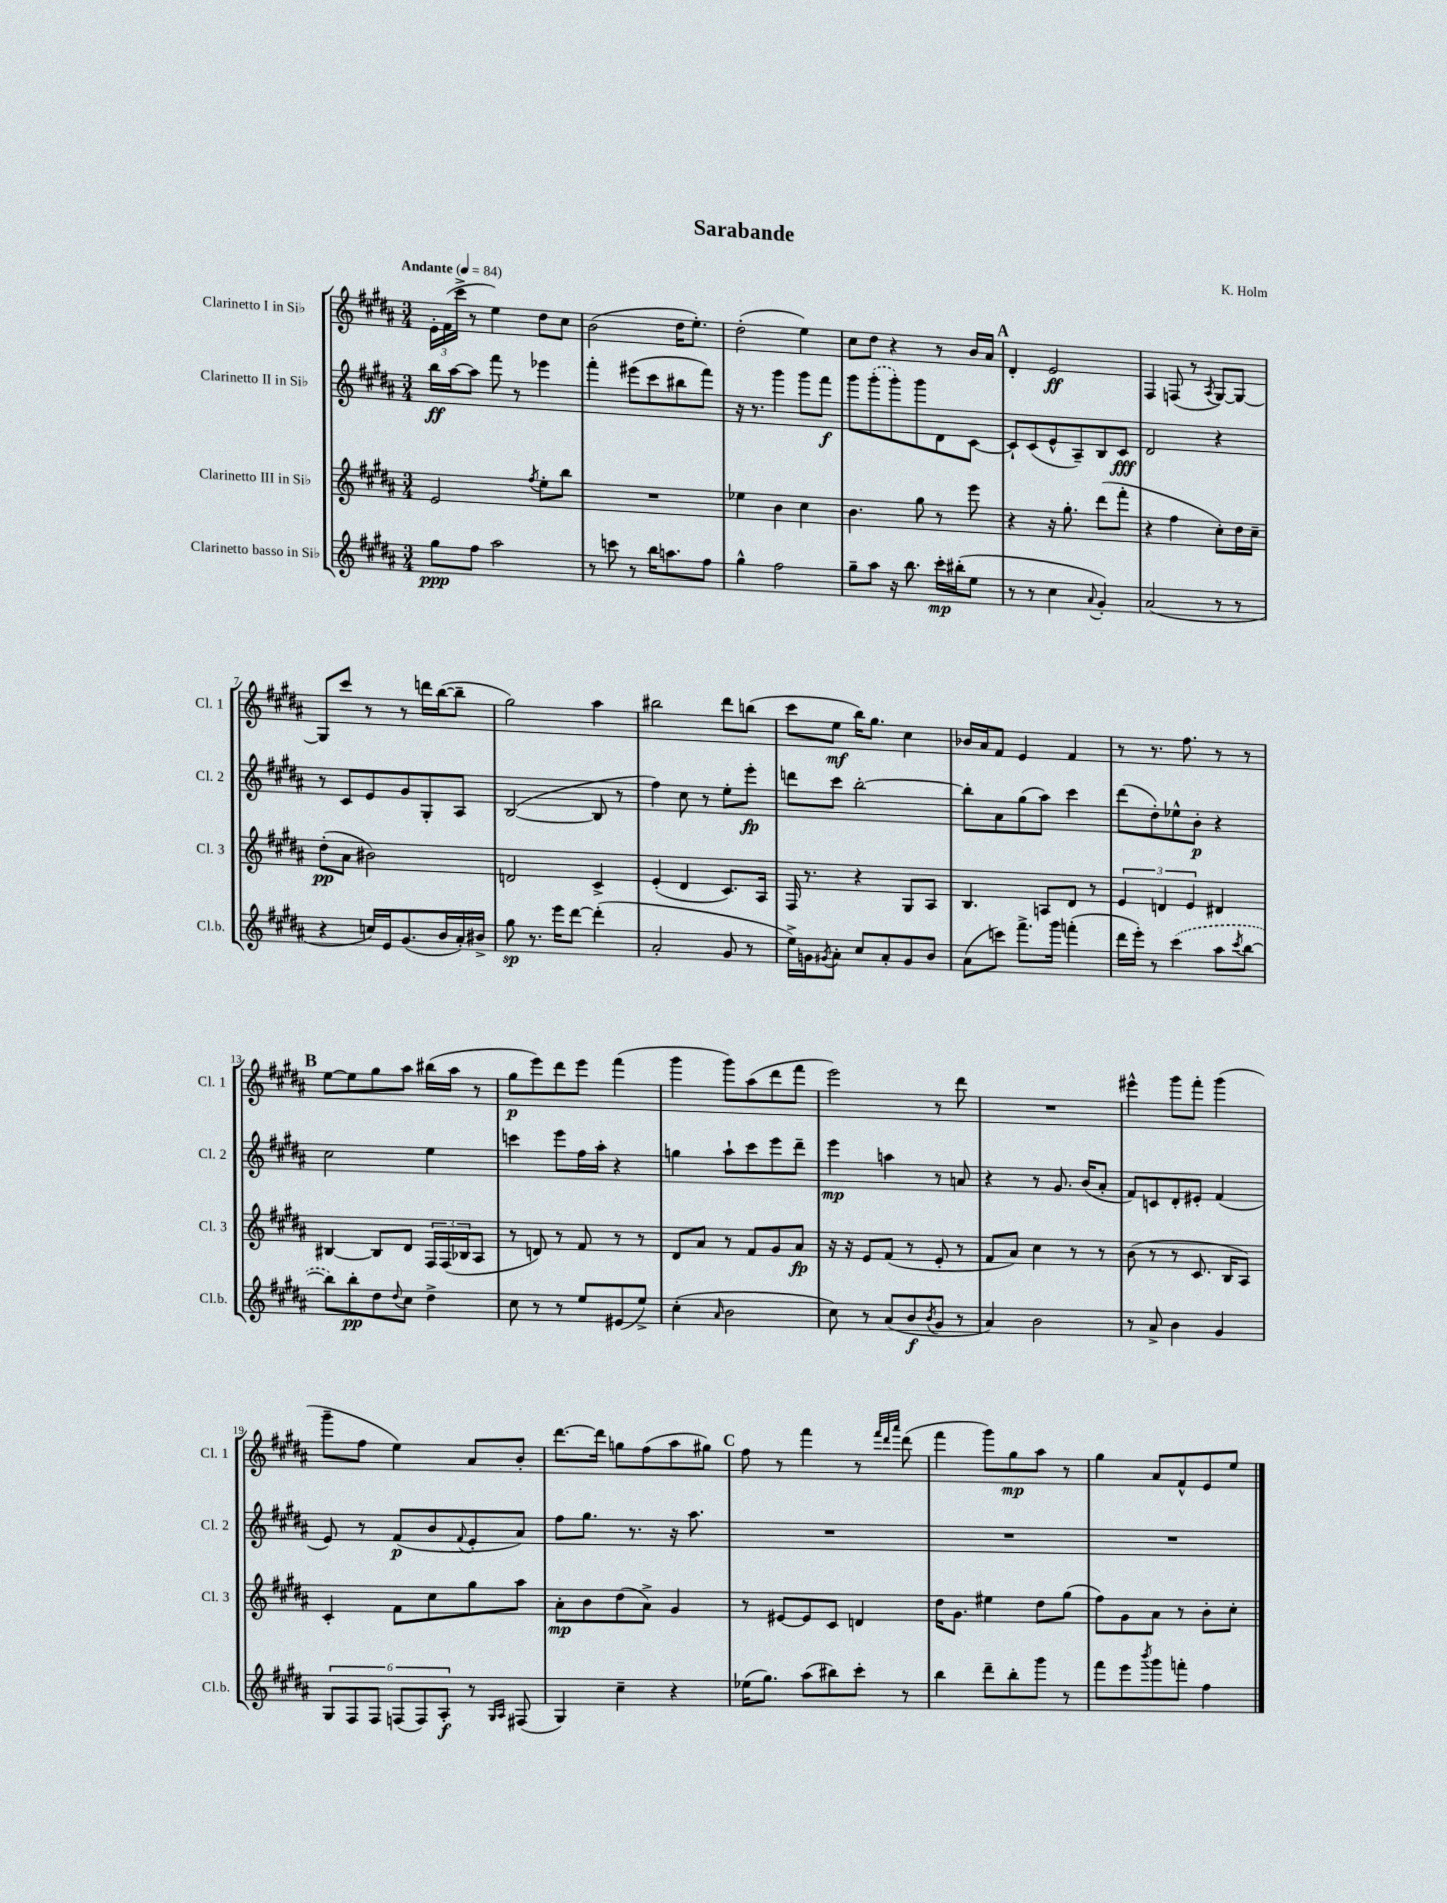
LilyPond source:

\header { title = "Sarabande" composer = "K. Holm" }
<<
\new StaffGroup <<
\new Staff = "s0" \with { instrumentName = "Clarinetto I in Sib" shortInstrumentName = "Cl. 1" } {
    \clef treble \key b \major \numericTimeSignature \time 3/4 \tempo "Andante" 4 = 84
    \tuplet 3/2 { e'16-. fis'16( cis'''16-> } r8 e''4) dis''8 cis''8 |
    b'2( dis''16 e''8.-.) |
    dis''2-.( e''4) |
    cis''8 dis''8 r4 r8 b'16 ais'16 |
    \mark \markup { \bold "A" } dis'4-. e'2\ff |
    fis4 f8( r8 \acciaccatura { ais8 } gis8~) gis8~ |
    gis8 cis'''8 r8 r8 d'''16 b''16~( b''8-- |
    gis''2) ais''4 |
    bis''2 dis'''8 b''8( |
    cis'''8 e''8\mf b''16) gis''8. cis''4 |
    bes'16 ais'16 fis'8 e'4 fis'4 |
    r8 r8. fis''8. r8 r8 |
    \mark \markup { \bold "B" } e''8~ e''8 gis''8 ais''8 bis''16( ais''16 r8 |
    gis''8\p e'''8) dis'''8 e'''8 fis'''4( |
    gis'''4 gis'''8) ais''8( dis'''8 fis'''8 |
    e'''2) r8 dis'''8 |
    R2. |
    eis'''4-^ gis'''8 fis'''8-. gis'''4( |
    gis'''8-- fis''8 e''4) ais'8 b'8-. |
    dis'''8.~ dis'''16 g''8 fis''8( ais''8 gis''8) |
    \mark \markup { \bold "C" } fis''8 r8 fis'''4 r8 \grace { fis'''32 dis'''32 ais'''32 } dis'''8( |
    fis'''4 gis'''8) gis''8\mp ais''8 r8 |
    gis''4 ais'8 fis'8-^ e'8 e''8 \bar "|." |
}
\new Staff = "s1" \with { instrumentName = "Clarinetto II in Sib" shortInstrumentName = "Cl. 2" } {
    \clef treble \key b \major \numericTimeSignature \time 3/4
    b''16\ff ais''16~ ais''8 fis'''8 r8 ees'''4 |
    fis'''4-. eis'''8( cis'''8 bis''8 fis'''8) |
    r16 r8. gis'''4 gis'''8 fis'''8\f |
    gis'''8 \once \slurDashed gis'''8-.( gis'''8-.) gis'''8 dis'8 cis'8~ |
    \mark \markup { \bold "A" } cis'8-! cis'8( e'8-^ ais8--) b8 cis'8\fff |
    dis'2 r4 |
    r8 cis'8 e'8 gis'8 gis8-. ais8 |
    b2~( b8 r8 |
    fis''4) cis''8 r8 e''8-. e'''8-.\fp |
    d'''8 cis'''8 b''2~-. |
    b''8-. ais'8 gis''8( ais''8) cis'''4 |
    dis'''8( dis''8-.) ees''8-^ b'8-.\p r4 |
    \mark \markup { \bold "B" } cis''2 e''4 |
    c'''4 e'''8 fis''16 ais''16-. r4 |
    g''4 ais''8-! cis'''8 e'''8 dis'''8-- |
    e'''4\mp a''4 r8 a'8 |
    r4 r8 gis'8. b'16( ais'8-. |
    fis'8) c'8 dis'8-. eis'8-. fis'4( |
    e'8) r8 fis'8\p( b'8 \appoggiatura { fis'8 } e'8-. ais'8) |
    fis''8 gis''8. r8. r16 ais''8. |
    \mark \markup { \bold "C" } R2. |
    R2. |
    R2. \bar "|." |
}
\new Staff = "s2" \with { instrumentName = "Clarinetto III in Sib" shortInstrumentName = "Cl. 3" } {
    \clef treble \key b \major \numericTimeSignature \time 3/4
    e'2 \acciaccatura { fis''8 } e''8-. b''8 |
    R2. |
    ees''4 b'4 cis''4 |
    b'4. gis''8 r8 e'''8 |
    \mark \markup { \bold "A" } r4 r16 gis''8.-. dis'''8( fis'''8-. |
    r4 fis''4 cis''8-.) dis''16 cis''16-- |
    dis''8-.\pp( ais'8 bis'2) |
    d'2 cis'4-> |
    e'4-.( dis'4 cis'8.) ais16 |
    fis16 r8. r4 gis8 ais8 |
    b4. a8 dis'8 r8 |
    \tuplet 3/2 { e'4 d'4 e'4 } dis'4 |
    \mark \markup { \bold "B" } bis4~ bis8 dis'8 \tuplet 3/2 { fis16 fis16( bes16 } ais8 |
    r8 d'8) r8 fis'8 r8 r8 |
    dis'8 ais'8 r8 fis'8 gis'8 ais'8\fp |
    r16 r16 e'8 fis'8( r8 e'8-. r8 |
    fis'8 ais'8) cis''4 r8 r8 |
    b'8( r8 r8 cis'8. b16 ais8) |
    cis'4-. fis'8 cis''8 gis''8 ais''8 |
    ais'8-.\mp b'8 dis''8( ais'8->) gis'4 |
    \mark \markup { \bold "C" } r8 eis'8~ eis'8 cis'8 d'4 |
    dis''16 gis'8. eis''4 dis''8 gis''8( |
    fis''8) gis'8 ais'8 r8 b'8-. cis''8-. \bar "|." |
}
\new Staff = "s3" \with { instrumentName = "Clarinetto basso in Sib" shortInstrumentName = "Cl.b." } {
    \clef treble \key b \major \numericTimeSignature \time 3/4
    gis''8\ppp fis''8 ais''2 |
    r8 c'''8 r8 b''16 a''8. fis''8 |
    gis''4-^ fis''2 |
    gis''8-- ais''8 r16 b''8. cis'''16-.\mp bis''16-.( e''8 |
    \mark \markup { \bold "A" } r8 r8 cis''4 \appoggiatura { ais'8 } gis'4-.) |
    ais'2( r8 r8 |
    r4 c''16) e'16 gis'8.( b'16 ais'16-.) bis'16-> |
    gis''8\sp r8. e'''16 dis'''8~ dis'''4-.( |
    ais'2-. gis'8 r8 |
    e''16->) g'16 \acciaccatura { gis'8 } ais'8-. cis''8 ais'8-. gis'8 b'8 |
    ais'8( c'''8) fis'''8.-> gis'''16 f'''4-.( |
    dis'''16 e'''16-.) r8 \once \slurDashed cis'''4( ais''8 \acciaccatura { cis'''8 } b''8~ |
    \mark \markup { \bold "B" } b''8) b''8-.\pp dis''8 \appoggiatura { dis''8 } cis''8 dis''4-> |
    cis''8 r8 r8 e''8 eis'8( e''8->) |
    cis''4-.( \grace { ais'16 } b'2 |
    cis''8) r8 ais'8( b'8\f \acciaccatura { b'8 } gis'8 r8 |
    ais'4) b'2 |
    r8 ais'8-> b'4 gis'4 |
    \tuplet 6/4 { gis8 fis8 fis8 f8( f8) ais8-.\f } r8 \grace { gis16 ais16 } fis8( |
    gis4) cis''4-- r4 |
    \mark \markup { \bold "C" } ees''16( gis''8.) ais''8( bis''8) cis'''8-. r8 |
    b''4 dis'''8-- b''8-. gis'''8 r8 |
    fis'''8 e'''8 \acciaccatura { b'''8 } gis'''8 f'''8-. fis''4 \bar "|." |
}
>>
>>
